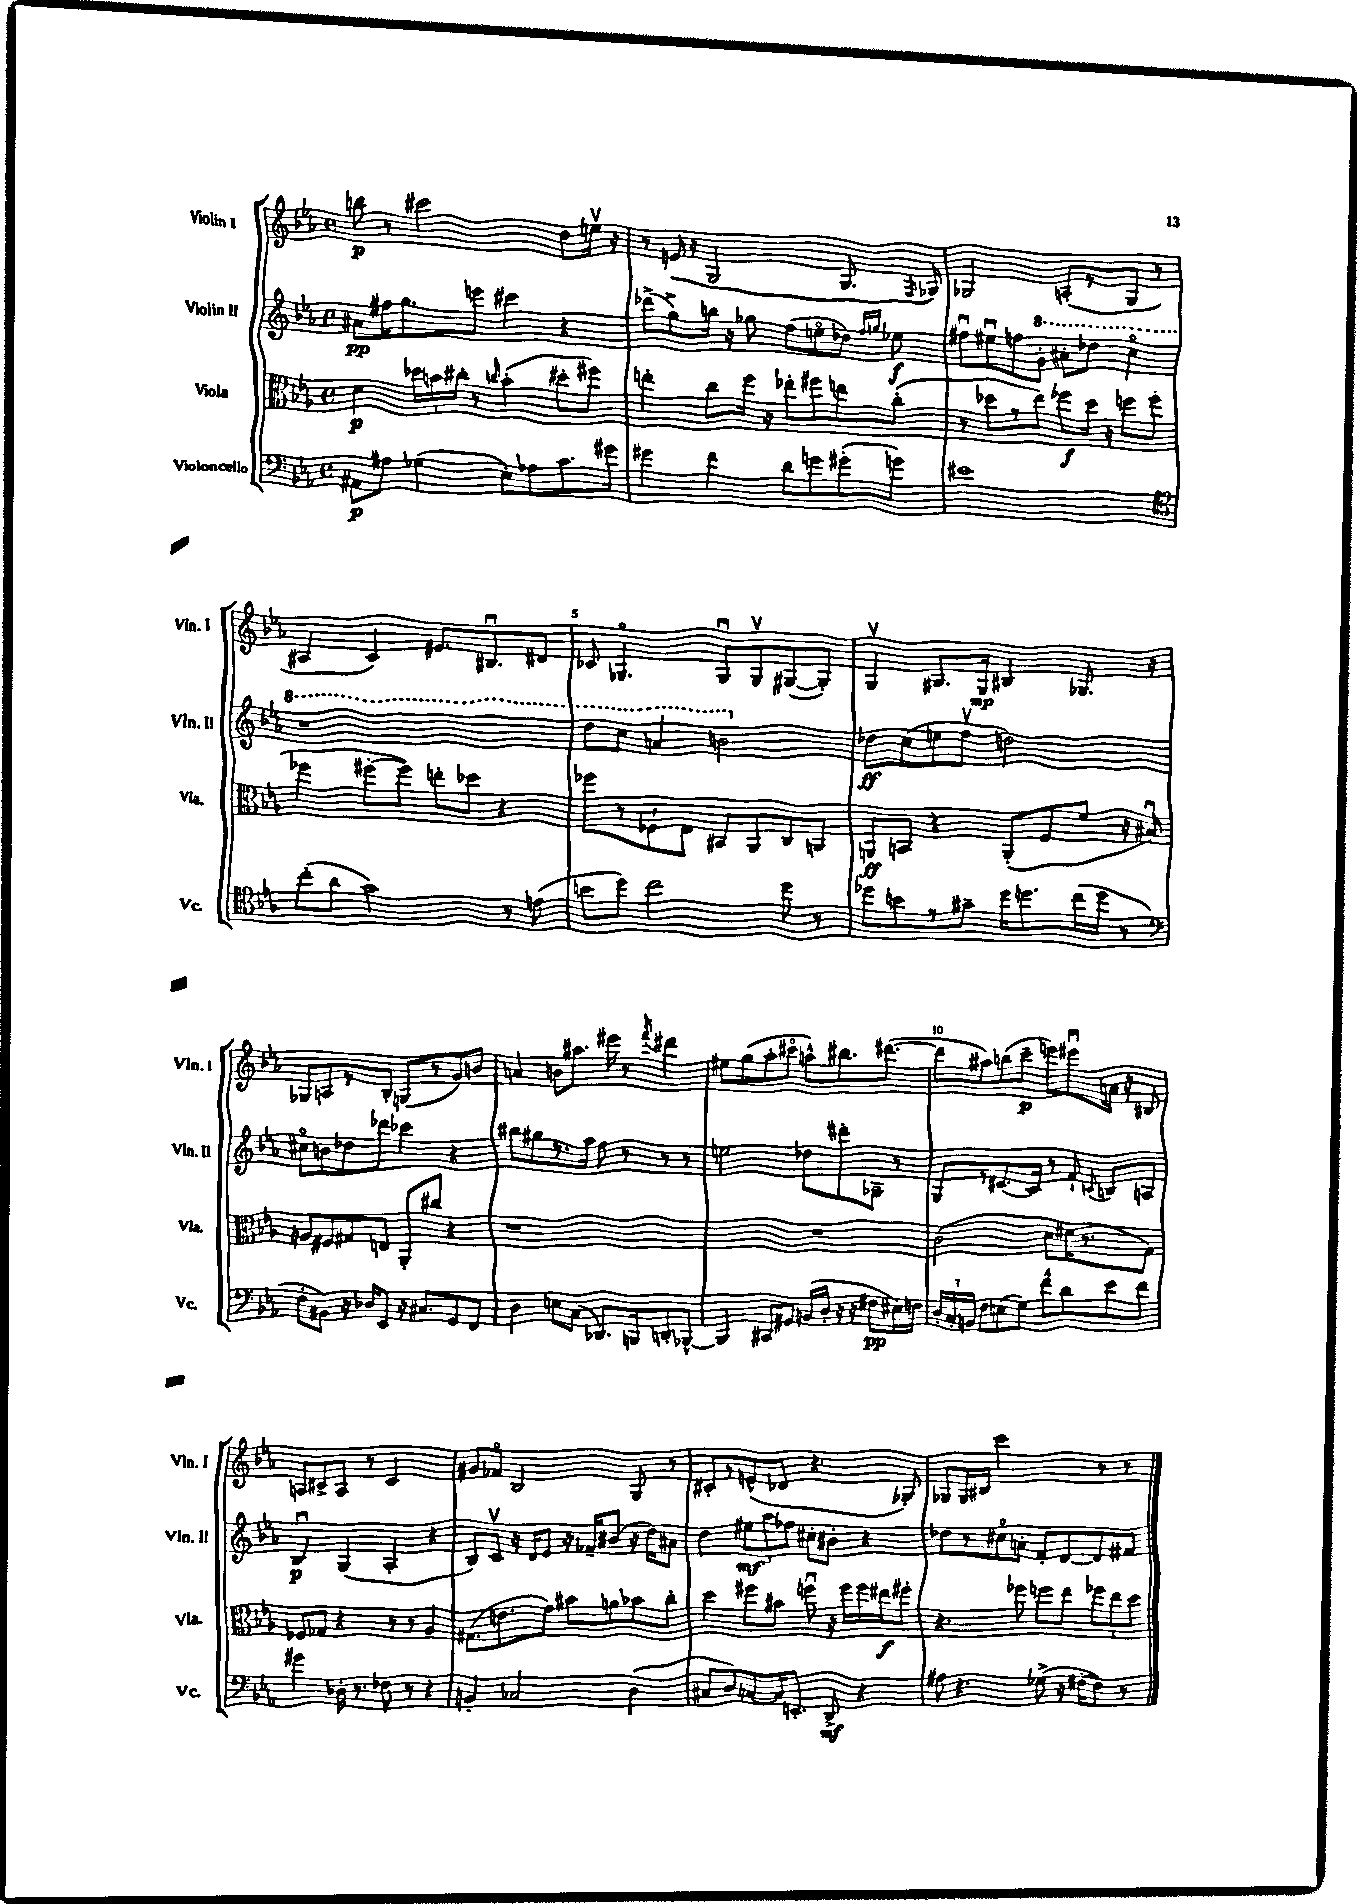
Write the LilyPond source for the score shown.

<<
\new StaffGroup <<
\new Staff = "s0" \with { instrumentName = "Violin I" shortInstrumentName = "Vln. I" } {
    \clef treble \key ees \major \defaultTimeSignature \time 4/4
    \autoBeamOff b''8\p r8 cis'''2 d''8[ e''16]\upbow r16 |
    r8 e'16( r16 g2 g8. \acciaccatura { f8 } ges16) |
    ges2 a8[-.( r8 ges8] r8 |
    ais4 c'4) eis'8.[ bis8.\downbow dis'8] |
    ces'8 ges4.\flageolet ges8[\downbow ges8\upbow gis8~( gis8]-.) |
    g4\upbow gis8.[ gis16]\mp bis4 ges8. r16 |
    ges8[ a8 r8 bes8]-. g8[( r8 g'8) b'8] |
    a'4 b'8[ ais''8.] eis'''16 r8 \acciaccatura { f'''8 } dis'''4 |
    eis''8[ g''8( aes''8-. cis'''8]\flageolet a''8[-^) bis''8. dis'''8.]~( |
    dis'''8[ ais''8) b''8( c'''8]--\p e'''8[) eis'''8\downbow a'16] r16 bis8 |
    a8[ cis'8-> a8] r8 cis'2 |
    gis'8[ fes'8]\flageolet bes2 g8 r8 |
    cis'8[-. r8 e'8-^( des'8] r4. ges8-.) |
    ges8[ ges16 bis16] c'''2 r8 r8 \bar "|." |
}
\new Staff = "s1" \with { instrumentName = "Violin II" shortInstrumentName = "Vln. II" } {
    \clef treble \key ees \major \defaultTimeSignature \time 4/4
    \autoBeamOff ais'8[\pp fis''16 g''8. e'''8] cis'''4 r4 |
    des'''8[->( g''8->) b''16] r16 ges''8 f''8[( e''8\flageolet des''8]) \grace { f''16[ g''16] } ees''8\f |
    fis''8[\downbow eis''8\downbow f''8 \ottava #1 g''8]-. ais''8[-. des'''8] c'''4\flageolet |
    r1 |
    d'''8[ c'''8] a''4 b''2 \ottava #0 |
    des''8[\ff c''8( e''8 f''8]\upbow d''2) |
    cis''8[\flageolet b'8 des''8 des'''8] ces'''4 r4 |
    bis''8[ gis''8 r8. aes''16] f''8 r8 r8 r8 |
    e''2 des''8[ dis'''8-. ges8]-- r8 |
    g8[ r8 cis'8.~ cis'16] r8 f'8-! \appoggiatura { c'8 } b8[ a8] |
    bes4\downbow\p g4( aes4-. r4 |
    bes8[) c'8]\upbow r16 d'16[ ees'8] r16 fes'16[-- bis'8]( r16 d''16[) ais'8] |
    d''4 \tuplet 3/2 { eis''8[\mf aes''8 fes''8] } cis''8[-. bis'8]-. r4 |
    des''8[ r8 cis''8\flageolet a'8]-. f'8[-. d'8~ d'8 fis'8] \bar "|." |
}
\new Staff = "s2" \with { instrumentName = "Viola" shortInstrumentName = "Vla." } {
    \clef alto \key ees \major \defaultTimeSignature \time 4/4
    \autoBeamOff d'4\p \tuplet 3/2 { des''16[ b'16 cis''16]-. } r8 \grace { c''16 } b'4-.( dis''8[-. fis''8]) |
    e''4-. c''8[ f''16] r16 ees''8[-. fis''8 e''8 c''8]-.( |
    r8 des''8[ r8 ees''8]) fes''8[\f des''16] r16 f''8[ f''8]( |
    fes''4 fis''8[~-. fis''8]) e''8[-. des''8] r4 |
    fes''8[ r8 fes8-! ees8] bis,8[ aes,8 c8 a,8] |
    a,8[\ff b,8] r4 a,8[-.( f8 f'8] r16 bis16\downbow) |
    a8[ fis8 gis8 e8] aes,8[-. cis''8] r4 |
    r1 |
    R1 |
    c'2( d'8[ fis'16 r8. g8]) |
    fes8[ ges8] r4 r8 r8 aes4 |
    gis8.[( e'8. g'8]) bis'8[ a'8 bes'8 c''8]-. |
    d''4 fis''8[ bis'8] f''8\downbow r16 f''16[ f''16 eis''16\f fis''8]-. |
    r4. fes''8 f''8[ ees''8] \tuplet 3/2 { fes''8[ ees''8 d''8] } \bar "|." |
}
\new Staff = "s3" \with { instrumentName = "Violoncello" shortInstrumentName = "Vc." } {
    \clef bass \key ees \major \defaultTimeSignature \time 4/4
    \autoBeamOff ais,8[\p ais8] ges4( ees8[-.) aes8 c'8. gis'16] |
    gis'4 f'4 d'8[ g'8 gis'8-.( g'8]) |
    eis'1 |
    \clef tenor c''8[-.( aes'8] g'2) r8 e'8( |
    b'8[ d''8]) c''2 d''8 r8 |
    des''8[ b'8 r8 gis'8]-- des''16[ d''8. c''16( d''16] r8 |
    \clef bass f8[-. bis,8]) r16 des16[ ees,8] r16 cis8.[ g,8 f,8] |
    d4 e8[ c8]( des,8.[) b,,16 d,8-. bes,,8]~-^ |
    bes,,4 cis,8[ gis,8] b,16[( d16]-. r16 r16 fis8[\pp eis16) f16] |
    \tuplet 3/2 { d16[-. c16-. b,16] } f8[ e8( g8]) f'8[-^ d'8 ees'8 f'8] |
    gis'4 des16-. r8. fes8 r8 r4 |
    b,4-. ces2 d4( |
    cis8[ d8) c8~ c16 e,8.]-. d,8->\mf r4 |
    ais8 r4. ges8->( r16 fis16[~-. fis8]) r8 \bar "|." |
}
>>
>>
\layout { \context { \Score \override BarNumber.break-visibility = ##(#f #t #t) barNumberVisibility = #(every-nth-bar-number-visible 5) } }
